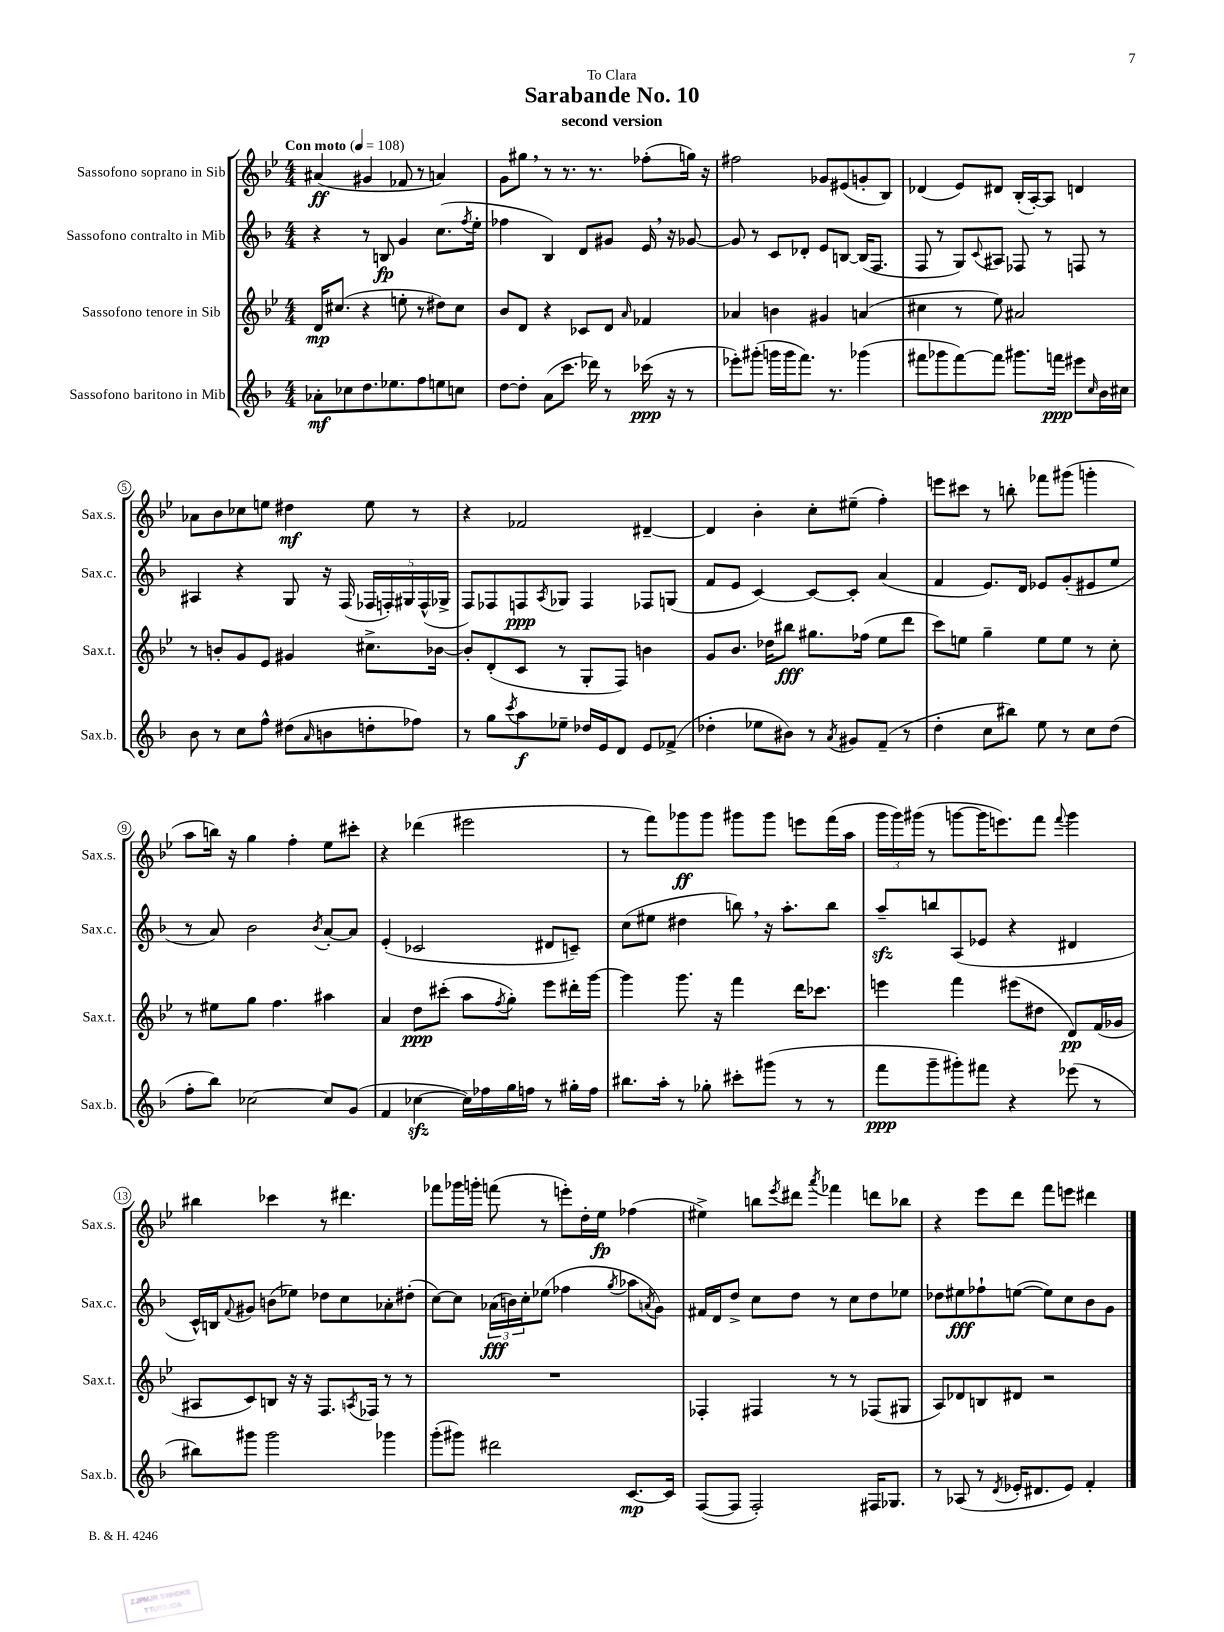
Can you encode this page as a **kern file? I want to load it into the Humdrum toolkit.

**kern	**dynam	**kern	**dynam	**kern	**dynam	**kern	**dynam
*part4	*part4	*part3	*part3	*part2	*part2	*part1	*part1
*staff4	*staff4	*staff3	*staff3	*staff2	*staff2	*staff1	*staff1
*I"Sassofono baritono in Mib	*	*I"Sassofono tenore in Sib	*	*I"Sassofono contralto in Mib	*	*I"Sassofono soprano in Sib	*
*I'Sax.b.	*	*I'Sax.t.	*	*I'Sax.c.	*	*I'Sax.s.	*
*clefG2	*	*clefG2	*	*clefG2	*	*clefG2	*
*k[b-]	*	*k[b-e-]	*	*k[b-]	*	*k[b-e-]	*
*M4/4	*	*M4/4	*	*M4/4	*	*M4/4	*
*MM108	*	*MM108	*	*MM108	*	*MM108	*
=1	=1	=1	=1	=1	=1	=1	=1
!	!	!	!	!	!	!LO:TX:a:B:t=Con moto	!
8a-X'\L	mf	16d/KL	mp	4r	.	(4a#X/	ff
.	.	(8.cc#X/J	.	.	.	.	.
8cc-X\	.	.	.	.	.	.	.
8.dd\	.	4r	.	8r	.	4g#X/	.
.	.	.	.	8Bn/	fp	.	.
8.ee-X\	.	.	.	.	.	.	.
.	.	8een'\	.	4g/	.	8f-X/	.
8ff\	.	8r	.	.	.	8r	.
8een\	.	8dd#X\L)	.	(8.cc\L	.	4an/)	.
8ccn\J	.	8cc#\J	.	.	.	.	.
.	.	.	.	8qff/	.	.	.
.	.	.	.	16ee'\Jk	.	.	.
=2	=2	=2	=2	=2	=2	=2	=2
[8dd\L	.	8b-/L	.	4ff-X\	.	8g\L	.
8dd'\J]	.	8d/J	.	.	.	8gg#X,\J	.
(8a\L	.	4r	.	4B-/)	.	8r	.
8.ccc\J	.	.	.	.	.	8.r	.
.	.	8c-X/L	.	8d/L	.	.	.
16ddd-X\)	.	.	.	.	.	8.r	.
8r	.	8d/J	.	8g#X/J	.	.	.
.	.	16qqa/	.	.	.	.	.
(16ccc-X\	ppp	4f-X/	.	16e,/	.	(8ff-X'\L	.
16r	.	.	.	16r	.	.	.
8r	.	.	.	[8g-X/	.	16ggn\Jk)	.
.	.	.	.	.	.	16r	.
=3	=3	=3	=3	=3	=3	=3	=3
8eee-X'\L)	.	4a-X/	.	8g-/]	.	2ff#X\	.
(8ggg#X'\J	.	.	.	8r	.	.	.
16gggn\LL	.	4bn\	.	8c/L	.	.	.
16ggg\J	.	.	.	.	.	.	.
8.fff\J)	.	.	.	8d-X'/J	.	.	.
.	.	4g#X/	.	8e/L	.	8g-X/L	.
8.r	.	.	.	.	.	.	.
.	.	.	.	[8Bn/J	.	(8e#X/	.
(4ggg-X\	.	(4an/	.	(16B/KL]	.	8gn'/	.
.	.	.	.	8.F/J	.	.	.
.	.	.	.	.	.	8B-/J)	.
=4	=4	=4	=4	=4	=4	=4	=4
8fff#X\L	.	4cc#X\	.	8F/	.	(4d-X/	.
8ggg-X\	.	.	.	8r	.	.	.
[8fff#\)	.	8r	.	8G/L)	.	8e-/L)	.
.	.	.	.	8qqc/	.	.	.
8fff#\J]	.	8ee-\)	.	8A#X/J	.	8d#X/J	.
8.ggg#X\L	.	2a#X/	.	8F-X/	.	(16B-'/LL	.
.	.	.	.	.	.	[16A'/J)	.
.	.	.	.	8r	.	8A/J]	.
16fffn\Jk	ppp	.	.	.	.	.	.
8eee#X\L	.	.	.	8Fn/	.	4dn/	.
16qqcc/	.	.	.	.	.	.	.
16b-\L	.	.	.	8r	.	.	.
16cc#X\JJ	.	.	.	.	.	.	.
!!LO:LB:g=z
=5	=5	=5	=5	=5	=5	=5	=5
8b-\	.	8r	.	4A#X/	.	8a-X\L	.
8r	.	8bn'/L	.	.	.	8b-\	.
8cc\L	.	8g/	.	4r	.	8cc-X\	.
8ff^^\J	.	8e-/J	.	.	.	8een\J	.
(8dd#X\L	.	4g#X/	.	8G/	.	4dd#X\	mf
16qqa/	.	.	.	.	.	.	.
8bn\	.	.	.	16r	.	.	.
.	.	.	.	(16F/	.	.	.
8ddn'\	.	8.cc#X^\L	.	20F-X/LL	.	8ee\	.
.	.	.	.	20Fn'/)	.	.	.
.	.	.	.	20G#X/	.	.	.
8ff-X\J)	.	.	.	.	.	8r	.
.	.	.	.	(20F^^/	.	.	.
.	.	[16b-X\Jk	.	.	.	.	.
.	.	.	.	20G-X^/JJ	.	.	.
=6	=6	=6	=6	=6	=6	=6	=6
8r	.	8b-'/L]	.	8F/L)	.	4r	.
8gg\L	.	(8d'/	.	8F-X/	.	.	.
8qccc/	.	.	.	.	.	.	.
8aa\	f	8c/J	.	8Fn/	ppp	2f-X/	.
.	.	.	.	8qA/	.	.	.
8ee-X~\J	.	8r	.	8G-X/J	.	.	.
16dd-X/LL	.	8G'/L	.	4F/	.	.	.
16e/J	.	.	.	.	.	.	.
8d/J	.	8F/J)	.	.	.	.	.
8e/L	.	4bn\	.	8F-X/L	.	[4d#X~/	.
(8f-X^/J	.	.	.	(8Gn/J	.	.	.
=7	=7	=7	=7	=7	=7	=7	=7
4dd-X'\	.	8g/L	.	8f/L	.	4d#/]	.
.	.	8.b-/J	.	8e/J	.	.	.
8ee-X\L	.	.	.	[4c/)	.	4b-'\	.
.	.	16dd-X\KL	.	.	.	.	.
8b#X\J)	.	8bb#X\J	fff	.	.	.	.
8r	.	8.gg#X\L	.	8c/L_	.	8cc'\L	.
8qa/	.	.	.	.	.	.	.
8g#X/L	.	.	.	8c'/J]	.	(8ee#X~\J	.
.	.	(16ff-X\Jk	.	.	.	.	.
(8f~/J	.	8ee-\L	.	(4a/	.	4ff'\)	.
8r	.	8ddd\J	.	.	.	.	.
=8	=8	=8	=8	=8	=8	=8	=8
4dd'\	.	8ccc\L)	.	4f/	.	8eeen\L	.
.	.	8een\J	.	.	.	8ccc#X\J	.
8cc\L	.	4gg~\	.	8.e/L)	.	8r	.
8bb#X\J)	.	.	.	.	.	8bbn'\	.
.	.	.	.	16d/Jk	.	.	.
8ee\	.	8ee\L	.	8e-X/L	.	8fff-X\L	.
8r	.	8ee\J	.	(8g'/	.	(8ggg#X\J	.
8cc\L	.	8r	.	8e#X/	.	4gggn'\	.
(8dd\J	.	8cc'\	.	8ee/J	.	.	.
!!LO:LB:g=z
=9	=9	=9	=9	=9	=9	=9	=9
8ff'\L	.	8r	.	8r	.	8aa\L	.
8bb-\J)	.	8ee#X\L	.	8a/)	.	16bbn\Jk)	.
.	.	.	.	.	.	16r	.
[2cc-X\	.	8gg\J	.	2b-\	.	4gg\	.
.	.	4.ff\	.	.	.	.	.
.	.	.	.	.	.	4ff'\	.
.	.	.	.	8qb-/	.	.	.
8cc-/L]	.	4aa#X\	.	[8a'/L	.	8ee-\L	.
(8g/J	.	.	.	8a/J]	.	8ccc#X'\J	.
=10	=10	=10	=10	=10	=10	=10	=10
4f/	.	4a/	.	(4e'/	.	4r	.
[4cc-Xzz\	.	8dd\L	ppp	2c-X/	.	(4ddd-X\	.
.	.	(8ccc#X'\J	.	.	.	.	.
16cc-\LL])	.	8aa\L	.	.	.	2eee#X\	.
16ff-X\	.	.	.	.	.	.	.
.	.	8qff/	.	.	.	.	.
16gg\	.	8gg'\J)	.	.	.	.	.
16ffn\JJ	.	.	.	.	.	.	.
8r	.	8eee-\L	.	8d#X/L	.	.	.
16gg#X'\LL	.	16ddd#X'\L	.	8cn~/J)	.	.	.
16ff\JJ	.	[16ggg\JJ	.	.	.	.	.
=11	=11	=11	=11	=11	=11	=11	=11
8.bb#X\L	.	4ggg\]	.	(8cc\L	.	8r	.
.	.	.	.	8ee#X\J	.	8fff\L)	.
16aa'\Jk	.	.	.	.	.	.	.
8r	.	8.ggg\	.	4dd#X\	.	8ggg-X\	ff
8gg-X'\	.	.	.	.	.	8ggg-\J	.
.	.	16r	.	.	.	.	.
8ccc#X'\L	.	4fff\	.	8bbn,\)	.	8ggg#X\L	.
(8ggg#X\J	.	.	.	16r	.	8ggg#\J	.
.	.	.	.	8.aa'\L	.	.	.
8r	.	16ddd\KL	.	.	.	8eeen\L	.
.	.	8.ccc-X\J	.	.	.	.	.
8r	.	.	.	8bb\J	.	(16fff\L	.
.	.	.	.	.	.	16aa\JJ	.
=12	=12	=12	=12	=12	=12	=12	=12
8fff\L	ppp	4eeen\	.	8aazz~/L	.	24ggg\LL	.
.	.	.	.	.	.	24ggg\)	.
.	.	.	.	.	.	(24ggg#X\JJ	.
8ggg~\	.	.	.	8bbn/	.	8r	.
8ggg#X'\)	.	4fff\	.	(8A/	.	[8gggn\L	.
8fff#X\J	.	.	.	8e-X/J	.	16ggg\K]	.
.	.	.	.	.	.	8.eeen\)	.
4r	.	(8eee#X\L	.	4r	.	.	.
.	.	8dd#X\J	.	.	.	8fff\J	.
.	.	.	.	.	.	8qqfff/	.
(8eee-X\	.	8d/L)	pp	4d#X/	.	4ggg\	.
8r	.	(16f/L	.	.	.	.	.
.	.	16g-X/JJ	.	.	.	.	.
!!LO:LB:g=z
=13	=13	=13	=13	=13	=13	=13	=13
8bb#X\L)	.	8A#X/L	.	16c^^/LL)	.	4bb#X\	.
.	.	.	.	16Bn/J	.	.	.
.	.	.	.	8qqf/	.	.	.
8ggg#X\J	.	8c/)	.	8g#X/J	.	.	.
2ggg#\	.	8Bn/J	.	(8bn\L	.	4ccc-X\	.
.	.	16r	.	8ee-X\J)	.	.	.
.	.	16r	.	.	.	.	.
.	.	8.F/L	.	8dd-X\L	.	8r	.
.	.	.	.	8cc\	.	4.ddd#X\	.
.	.	8qAn/	.	.	.	.	.
.	.	16F-X/Jk	.	.	.	.	.
4ggg-X\	.	8r	.	8a-X'\	.	.	.
.	.	8r	.	(8dd#X'\J	.	.	.
=14	=14	=14	=14	=14	=14	=14	=14
(8ggg'\L	.	1r	.	[8cc\L)	.	8fff-X\L	.
8ggg#X\J)	.	.	.	8cc\J]	.	16ggg-X\L	.
.	.	.	.	.	.	16gggn'\JJ	.
2ddd#X\	.	.	.	(24a-X\LL	fff	(8fffn\	.
.	.	.	.	24bn\)	.	.	.
.	.	.	.	24cc'\J	.	.	.
.	.	.	.	(8ee-X\J	.	8r	.
.	.	.	.	4ff-X\	.	8eeen'\L)	.
.	.	.	.	.	.	16dd'\L	.
.	.	.	.	.	.	16ee-\JJ	fp
.	.	.	.	8qgg/	.	.	.
[8.c/L	mp	.	.	8aa-X\L	.	(4ff-X\	.
.	.	.	.	8qan/	.	.	.
.	.	.	.	8g\J)	.	.	.
16c/Jk]	.	.	.	.	.	.	.
=15	=15	=15	=15	=15	=15	=15	=15
([8F/L	.	4F-X'/	.	16f#X/LL	.	4ee#X^\)	.
.	.	.	.	16d/J	.	.	.
8F/J]	.	.	.	8dd^/J	.	.	.
2F'/)	.	4F#X/	.	8cc\L	.	8bbn\L	.
.	.	.	.	.	.	8qeee-/	.
.	.	.	.	8dd\J	.	8ddd#X\J	.
.	.	.	.	.	.	8qaaa/	.
.	.	8r	.	8r	.	4fff-X\	.
.	.	8r	.	8cc\L	.	.	.
16F#X/KL	.	(8F-X/L	.	8dd\	.	8dddn\L	.
8.G-X/J	.	.	.	.	.	.	.
.	.	8G#X/J	.	8ee-X\J	.	8bb-X\J	.
=16	=16	=16	=16	=16	=16	=16	=16
8r	.	8A/L)	.	8dd-X\L	.	4r	.
(8A-X/	.	8d-X/	.	8ee#X\	fff	.	.
8r	.	8Bn/	.	8ff-X`\	.	8eee-\L	.
8qd/	.	.	.	.	.	.	.
16e-X'/KL	.	8d#X/J	.	([8een\J	.	8ddd\J	.
8.d#X/	.	.	.	.	.	.	.
.	.	2r	.	8ee\L])	.	8fff\L	.
8e-/J)	.	.	.	8cc\	.	8eeen\J	.
4f'/	.	.	.	8b-\	.	4ddd#X\	.
.	.	.	.	8g\J	.	.	.
==	==	==	==	==	==	==	==
*-	*-	*-	*-	*-	*-	*-	*-
